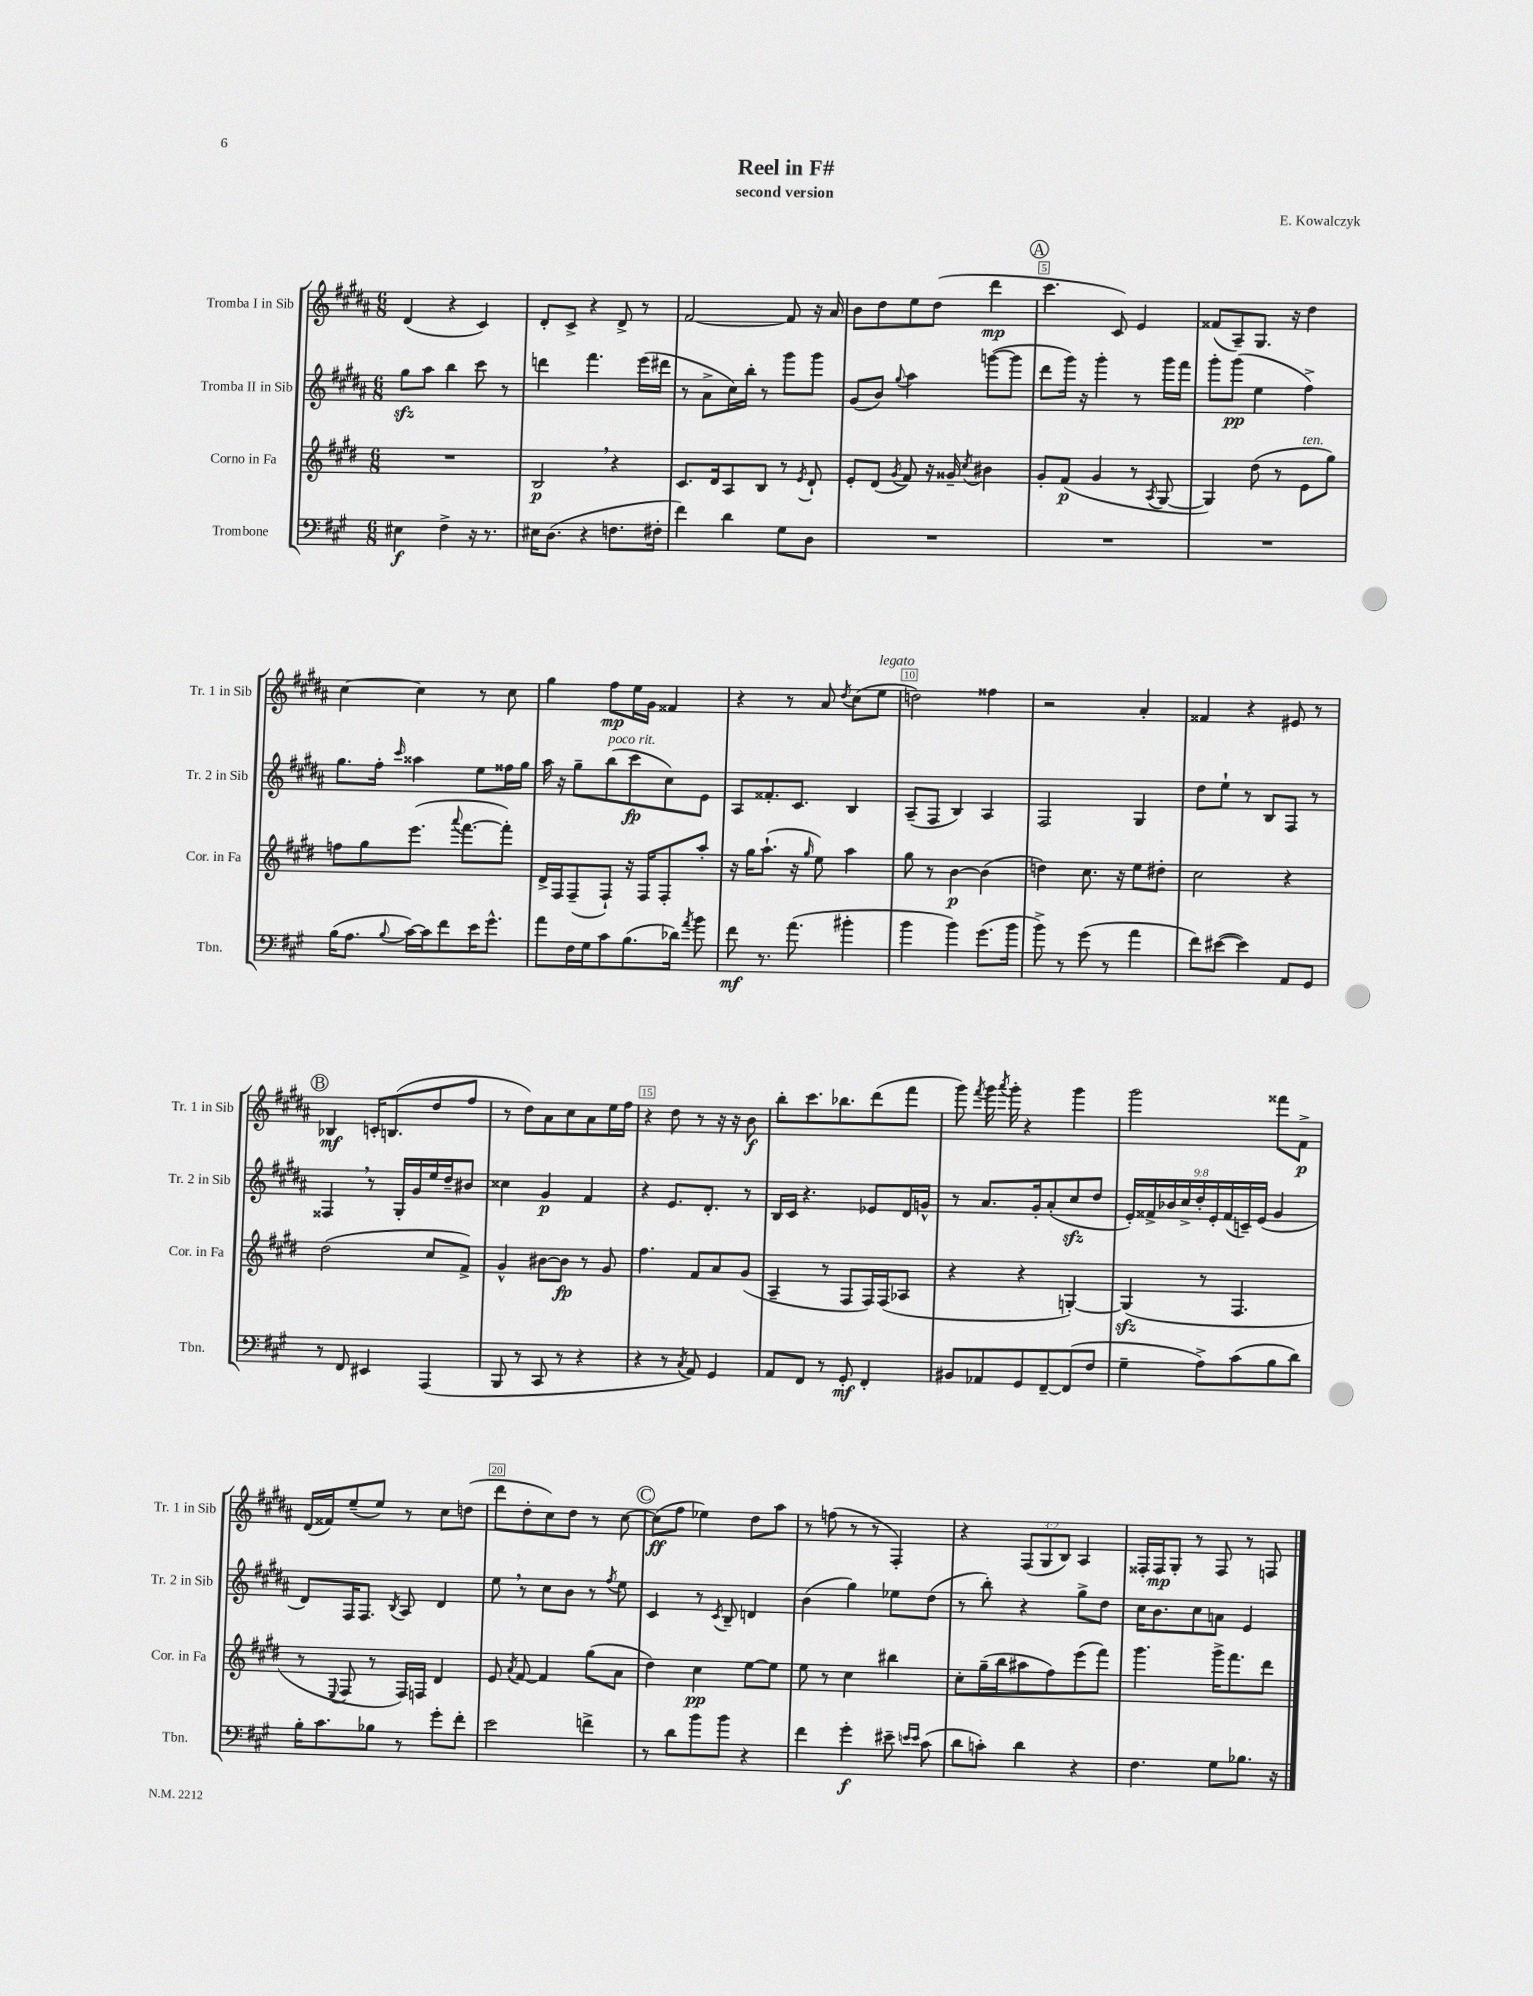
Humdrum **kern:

**kern	**dynam	**kern	**dynam	**kern	**dynam	**kern	**dynam
*part4	*part4	*part3	*part3	*part2	*part2	*part1	*part1
*staff4	*staff4	*staff3	*staff3	*staff2	*staff2	*staff1	*staff1
*I"Trombone	*	*I"Corno in Fa	*	*I"Tromba II in Sib	*	*I"Tromba I in Sib	*
*I'Tbn.	*	*I'Cor. in Fa	*	*I'Tr. 2 in Sib	*	*I'Tr. 1 in Sib	*
*clefF4	*	*clefG2	*	*clefG2	*	*clefG2	*
*k[f#c#g#]	*	*k[f#c#g#d#]	*	*k[f#c#g#d#a#]	*	*k[f#c#g#d#a#]	*
*M6/8	*	*M6/8	*	*M6/8	*	*M6/8	*
=1	=1	=1	=1	=1	=1	=1	=1
4E#X\	f	2.r	.	8gg#zz\L	.	(4d#/	.
.	.	.	.	8aa#\J	.	.	.
4F#^\	.	.	.	4bb\	.	4r	.
16r	.	.	.	8ccc#\	.	4c#/)	.
8.r	.	.	.	.	.	.	.
.	.	.	.	8r	.	.	.
=2	=2	=2	=2	=2	=2	=2	=2
16E#X\KL	.	2B,/	p	4dddn\	.	8d#'/L	.
(8.D\J	.	.	.	.	.	.	.
.	.	.	.	.	.	8c#^/J	.
4r	.	.	.	4.fff#\	.	4r	.
8.Fn\L	.	4r	.	.	.	8d#^/	.
.	.	.	.	(16eee\LL	.	8r	.
16F#X'\Jk	.	.	.	16ddd#X\JJ	.	.	.
=3	=3	=3	=3	=3	=3	=3	=3
4f#\)	.	8.c#/L	.	8r	.	[2f#/	.
.	.	.	.	8a#^\L	.	.	.
.	.	16d#/k	.	.	.	.	.
4d\	.	8A/	.	16cc#\L)	.	.	.
.	.	.	.	16bb'\JJ	.	.	.
.	.	8B/J	.	8r	.	.	.
8G#\L	.	8r	.	8ggg#\L	.	8f#/]	.
.	.	8qe/	.	.	.	.	.
8D\J	.	8d#`/	.	8ggg#\J	.	16r	.
.	.	.	.	.	.	16a#/	.
=4	=4	=4	=4	=4	=4	=4	=4
2.r	.	8e'/L	.	(8g#/L	.	8b\L	.
.	.	(8d#/J	.	8b/J)	.	8dd#\	.
.	.	8qg#/	.	8qqgg#/	.	.	.
.	.	8f#/)	.	4aa#\	.	8ee\	.
.	.	16r	.	.	.	(8dd#\J	.
.	.	16g##X~/	.	.	.	.	.
.	.	8qcc#/	.	.	.	.	.
.	.	4b#X\	.	([8gggn\L	.	4ddd#\	mp
.	.	.	.	8ggg\J]	.	.	.
!!LO:REH:place=s1:t=A
=5	=5	=5	=5	=5	=5	=5	=5
2.r	.	8g#'/L	.	8ddd#\L	.	4.ccc#\	.
.	.	(8f#/J	p	16ggg#\Jk)	.	.	.
.	.	.	.	16r	.	.	.
.	.	4g#/	.	4ggg#'\	.	.	.
.	.	.	.	.	.	8c#/)	.
.	.	8r	.	8r	.	4e/	.
.	.	8qA/	.	.	.	.	.
.	.	[8G#/	.	16ggg#\LL	.	.	.
.	.	.	.	16fff#\JJ	.	.	.
=6	=6	=6	=6	=6	=6	=6	=6
2.r	.	4G#/])	.	8ggg#'\L	.	(8f##X/L	.
.	.	.	.	(8ggg#\J	pp	8A#~/)	.
.	.	(8dd#\	.	4ee\	.	8.G#/J	.
.	.	8r	.	.	.	.	.
.	.	.	.	.	.	16r	.
!	!	!LO:TX:a:i:t=ten.	!	!	!	!	!
.	.	8e\L	.	4ff#^\)	.	4dd#\	.
.	.	8gg#\J)	.	.	.	.	.
!!LO:LB:g=z
=7	=7	=7	=7	=7	=7	=7	=7
(16B\KL	.	8ffn\L	.	8.gg#\L	.	[4cc#\	.
8.A\J	.	.	.	.	.	.	.
.	.	8gg#\	.	.	.	.	.
.	.	.	.	16ff#'\Jk	.	.	.
8qqB/	.	.	.	16qqccc#/	.	.	.
[16c#\LL)	.	(8.eee\J	.	4aa##X\	.	4cc#\]	.
16c#\J]	.	.	.	.	.	.	.
8f#\	.	.	.	.	.	.	.
.	.	8qqaaa/	.	.	.	.	.
.	.	[8.fff#\L	.	.	.	.	.
16e\K	.	.	.	8ee\L	.	8r	.
8.g#^^\J	.	.	.	.	.	.	.
.	.	8fff#'\J])	.	16ff##X\L	.	8cc#\	.
.	.	.	.	16gg#\JJ	.	.	.
=8	=8	=8	=8	=8	=8	=8	=8
8a\L	.	16d#^/LL	.	16aa#\	.	4gg#\	.
.	.	16F#/J	.	16r	.	.	.
16F#\L	.	(8F#~/	.	8gg#~\L	.	.	.
16G#\J	.	.	.	.	.	.	.
!	!	!	!	!LO:TX:a:i:t=poco rit.	!	!	!
8c#\	.	8F#`/J)	.	(8bb\	.	8ff#\L	mp
(8.B\	.	16r	.	8ccc#\	fp	16ee\L	.
.	.	16F#/KL	.	.	.	16g#\JJ	.
.	.	8F#'/	.	8cc#\)	.	4f##X/	.
16d-X\Jk)	.	.	.	.	.	.	.
8qa/	.	.	.	.	.	.	.
8b\	.	8aa'/J	.	8e\J	.	.	.
=9	=9	=9	=9	=9	=9	=9	=9
8f#\	mf	16r	.	8A#/L	.	4r	.
.	.	16gg#\KL	.	.	.	.	.
8.r	.	(8.aa`\J	.	8.f##X'/	.	.	.
.	.	.	.	.	.	8r	.
(8.a\	.	16r	.	8.c#/J	.	.	.
.	.	16qqgg#/	.	.	.	.	.
.	.	8ee\)	.	.	.	8a#/	.
.	.	.	.	.	.	8qdd#/	.
4b#X'\	.	4aa\	.	4B/	.	(8cc#\L	.
!	!	!	!	!	!	!LO:TX:a:i:t=legato	!
.	.	.	.	.	.	8ee\J	.
=10	=10	=10	=10	=10	=10	=10	=10
4b\	.	8gg#\	.	(8A#~/L	.	2ddn\)	.
.	.	8r	.	8F#/J	.	.	.
4b\)	.	[4b\	p	4B/)	.	.	.
(8.g#\L	.	(4b\]	.	4A#/	.	4ff##X\	.
16b\Jk	.	.	.	.	.	.	.
=11	=11	=11	=11	=11	=11	=11	=11
8b^\)	.	4ddn\)	.	2F#/	.	2r	.
8r	.	.	.	.	.	.	.
(8g#\	.	8.cc#\	.	.	.	.	.
8r	.	.	.	.	.	.	.
.	.	16r	.	.	.	.	.
4a\	.	8ee\L	.	4G#/	.	4a#'/	.
.	.	8dd#X'\J	.	.	.	.	.
=12	=12	=12	=12	=12	=12	=12	=12
8f#\L)	.	2cc#\	.	8dd#\L	.	4f##X/	.
([8e#X\J	.	.	.	8ee`\J	.	.	.
4e#\])	.	.	.	8r	.	4r	.
.	.	.	.	8B/L	.	.	.
8AA/L	.	4r	.	8F#/J	.	8e#X/	.
8GG#/J	.	.	.	8r	.	8r	.
!!LO:LB:g=z
!!LO:REH:place=s1:t=B
=13	=13	=13	=13	=13	=13	=13	=13
8r	.	(2dd#\	.	4F##X,/	.	4B-X/	mf
8FF#/	.	.	.	.	.	.	.
4EE#X/	.	.	.	8r	.	16cn'/KL	.
.	.	.	.	.	.	(8.Bn/	.
.	.	.	.	16G#'/LL	.	.	.
.	.	.	.	16g#/	.	.	.
(4AAA/	.	8cc#/L	.	16ee/	.	8dd#/	.
.	.	.	.	16dd#~/J	.	.	.
.	.	8f#^/J)	.	8b#X/J	.	8ff#/J	.
=14	=14	=14	=14	=14	=14	=14	=14
8BBB/	.	4g#^^/	.	4cc##X\	.	8r	.
8r	.	.	.	.	.	8dd#\L)	.
8CC#/	.	[8b#X\L	.	4g#/	p	8a#\	.
8r	.	8b#\J]	fp	.	.	8cc#\	.
4r	.	8r	.	4f#/	.	8a#\	.
.	.	8g#/	.	.	.	16ee\L	.
.	.	.	.	.	.	16ff#\JJ	.
=15	=15	=15	=15	=15	=15	=15	=15
4r	.	4.ff#\	.	4r	.	4r	.
8r	.	.	.	8.e/L	.	8dd#\	.
8qC#/	.	.	.	.	.	.	.
8AA/)	.	8f#/L	.	.	.	8r	.
.	.	.	.	8.d#'/J	.	.	.
4GG#/	.	8a/	.	.	.	16r	.
.	.	.	.	.	.	16r	.
.	.	(8g#/J	.	8r	.	8b\	f
=16	=16	=16	=16	=16	=16	=16	=16
8AA/L	.	4A~/	.	16B/LL	.	8bb'\L	.
.	.	.	.	16c#/JJ	.	.	.
8FF#/J	.	.	.	4.r	.	8.ccc#\	.
8r	.	8r	.	.	.	.	.
.	.	.	.	.	.	8.bb-X\	.
8GG#'/	mf	8F#/L	.	.	.	.	.
4FF#'/	.	16F#/L)	.	8e-X/L	.	(8ddd#\	.
.	.	(16F#/J	.	.	.	.	.
.	.	8A-X/J	.	16d#/L	.	8fff#\J	.
.	.	.	.	16gn^^/JJ	.	.	.
=17	=17	=17	=17	=17	=17	=17	=17
8BB#X/L	.	4r	.	8r	.	8ggg#\)	.
.	.	.	.	.	.	8qfff#/	.
8AA-X/	.	.	.	8.a#/L	.	16ggg#\	.
.	.	.	.	.	.	8qaaa#/	.
.	.	.	.	.	.	16ggg#'\	.
8GG#/	.	4r	.	.	.	4r	.
.	.	.	.	16g#'/k	.	.	.
[8FF#~/	.	.	.	(8a#'/	.	.	.
(8FF#/]	.	[4Gn'/)	.	8cc#zz/	.	4ggg#\	.
8F#/J	.	.	.	8dd#/J	.	.	.
=18	=18	=18	=18	=18	=18	=18	=18
4G#~\	.	(4Gzz/]	.	18e'/LL)	.	2ggg#\	.
.	.	.	.	18f##X^/	.	.	.
.	.	.	.	18b-X/	.	.	.
.	.	.	.	18cc#^/	.	.	.
.	.	.	.	18dd#'/	.	.	.
8A^\L)	.	8r	.	.	.	.	.
.	.	.	.	18e'/	.	.	.
.	.	.	.	(18f##/	.	.	.
(8c#\	.	4.F#/	.	.	.	.	.
.	.	.	.	18cn~/)	.	.	.
.	.	.	.	(18e/JJ	.	.	.
8B\	.	.	.	4g#/	.	8fff##X\L	.
8d\J)	.	.	.	.	.	8f#^\J	p
!!LO:LB:g=z
=19	=19	=19	=19	=19	=19	=19	=19
16B'\KL	.	8r	.	8d#/L)	.	(16d#/LL	.
8.c#\	.	.	.	.	.	16f##X/J)	.
.	.	8qqE/	.	.	.	.	.
.	.	8F#/	.	16F#/K	.	(8ee~/	.
.	.	.	.	8.F#/J	.	.	.
8B-X\J	.	8r	.	.	.	8ee/J)	.
.	.	.	.	8qB/	.	.	.
8r	.	16F#/LL)	.	8A#/	.	8r	.
.	.	16Fn/JJ	.	.	.	.	.
8g#'\L	.	4d#/	.	4d#/	.	8cc#\L	.
8f#'\J	.	.	.	.	.	(8ddn\J	.
=20	=20	=20	=20	=20	=20	=20	=20
2e\	.	8e/	.	8ee,\	.	8ddd#\L	.
.	.	8qa/	.	.	.	.	.
.	.	[8f#/	.	8r	.	8dd#'\	.
.	.	4f#/]	.	8cc#\L	.	8cc#\)	.
.	.	.	.	8b\J	.	8dd#\J	.
4fn^\	.	(8gg#\L	.	8r	.	8r	.
.	.	.	.	8qff#/	.	.	.
.	.	8a\J	.	8ee\	.	[8cc#\	.
!!LO:REH:place=s1:t=C
=21	=21	=21	=21	=21	=21	=21	=21
8r	.	4dd#\)	.	4c#/	.	(8cc#\L]	ff
8d\L	.	.	.	.	.	8ff#\J	.
8b\	.	4cc#\	pp	8r	.	4ee-X\)	.
.	.	.	.	8qc#/	.	.	.
8b\J	.	.	.	8B~/	.	.	.
4r	.	[8ee\L	.	4dn/	.	8dd#\L	.
.	.	8ee\J]	.	.	.	8aa#\J	.
=22	=22	=22	=22	=22	=22	=22	=22
4f#\	.	8ee\	.	(4b\	.	8r	.
.	.	8r	.	.	.	(8ffn\	.
4g#'\	f	4cc#\	.	4gg#\)	.	8r	.
.	.	.	.	.	.	8r	.
8e#X~\	.	4bb#X\	.	8ee-X\L	.	4F#'/)	.
16qqen/LL	.	.	.	.	.	.	.
16qqe/JJ	.	.	.	.	.	.	.
(8c#\	.	.	.	(8dd#\J	.	.	.
=23	=23	=23	=23	=23	=23	=23	=23
8d\L	.	8cc#'\L	.	8r	.	4r	.
8cn'\J)	.	(16gg#~\L	.	8bb'\)	.	.	.
.	.	16bb\J	.	.	.	.	.
4d\	.	8aa#X\	.	4r	.	(12F#/L	.
.	.	.	.	.	.	12G#/	.
.	.	8ff#\)	.	.	.	.	.
.	.	.	.	.	.	12B/J)	.
4r	.	(8eee\	.	8gg#^\L	.	4A#/	.
.	.	8fff#\J)	.	8dd#\J	.	.	.
=24	=24	=24	=24	=24	=24	=24	=24
4.F#\	.	4.ggg#\	.	16cc#\KL	.	16F##X'/LL	.
.	.	.	.	8.b\	.	16F##/J	mp
.	.	.	.	.	.	8G#'/J	.
.	.	.	.	8cc#\	.	8r	.
8G#\L	.	16ggg#^\KL	.	8an\J	.	8F##/	.
.	.	8.fff#\	.	.	.	.	.
8.B-X\J	.	.	.	4e/	.	8r	.
.	.	8ddd#\J	.	.	.	8Fn/	.
16r	.	.	.	.	.	.	.
==	==	==	==	==	==	==	==
*-	*-	*-	*-	*-	*-	*-	*-
